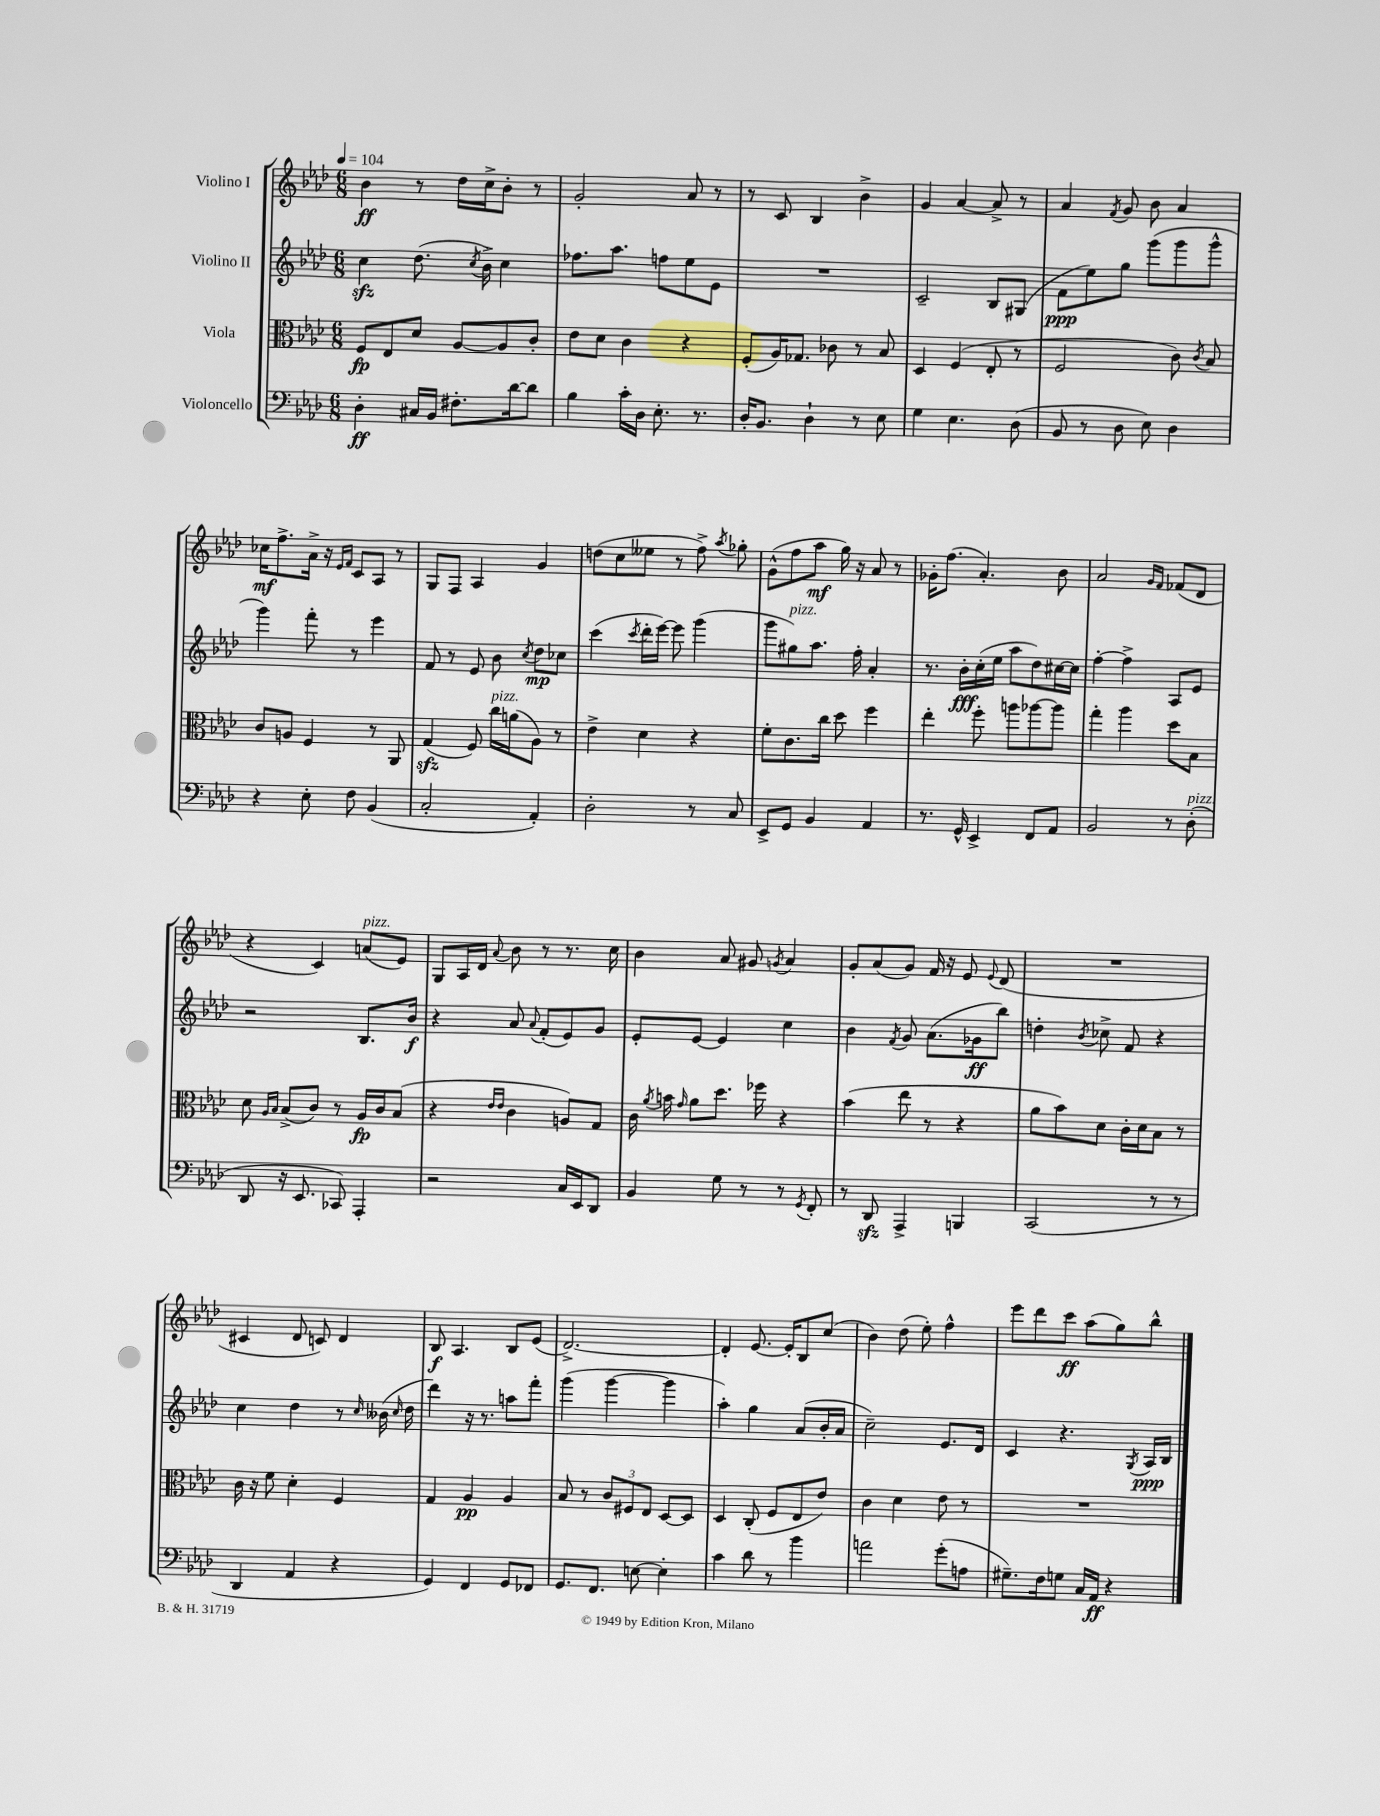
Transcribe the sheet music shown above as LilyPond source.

<<
\new StaffGroup <<
\new Staff = "s0" \with { instrumentName = "Violino I" } {
    \clef treble \key aes \major \numericTimeSignature \time 6/8 \tempo 4 = 104
    \autoBeamOff bes'4\ff r8 des''16[ c''16-> bes'8]-. r8 |
    g'2-. aes'8 r8 |
    r8 c'8 bes4 bes'4-> |
    g'4 aes'4~ aes'8-> r8 |
    aes'4 \acciaccatura { f'8 } g'8 bes'8 aes'4 |
    ces''16[\mf f''8.-> aes'16]-> r16 \grace { ees'16[ f'16] } c'8[ aes8] r8 |
    g8[ f8] aes4 g'4 |
    d''8[( c''8 eeses''8] r8 f''8->) \acciaccatura { aes''8 } ges''8-. |
    g'8[-^( f''8 aes''8]\mf g''16) r16 aes'8 r8 |
    ges'16[-. f''8.]( aes'4.-.) bes'8 |
    aes'2 \grace { g'16[ f'16] } fes'8[( des'8] |
    r4 c'4) a'8[^\markup { \italic "pizz." }( ees'8]) |
    g8[ aes16 des'16] \appoggiatura { aes'8 } bes'8 r8 r8. c''16 |
    bes'4 aes'8 gis'8 \acciaccatura { g'8 } aes'4 |
    g'8[-. aes'8( g'8]) f'16 r16 ees'8 \appoggiatura { ees'8 } des'8( |
    R2. |
    cis'4 des'8 c'8) des'4 |
    bes8\f aes4. bes8[ ees'8]( |
    des'2.~->) |
    des'4-. ees'8.~ ees'16[-. bes8 c''8]( |
    bes'4) des''8( ees''8-.) f''4-^ |
    ees'''8[ des'''8 c'''8]\ff aes''8[( g''8) bes''8]-^ \bar "|." |
}
\new Staff = "s1" \with { instrumentName = "Violino II" } {
    \clef treble \key aes \major \numericTimeSignature \time 6/8
    \autoBeamOff c''4\sfz des''8.( \acciaccatura { c''8 } bes'16->) c''4 |
    fes''8.[ aes''8.] f''8[ ees''8 ees'8] |
    R2. |
    c'2-- bes8[ gis8]( |
    f'8[\ppp ees''8) g''8] g'''8[( g'''8 g'''8]-^ |
    g'''4) f'''8-. r8 ees'''4 |
    f'8 r8 ees'8 bes'8 \acciaccatura { c''8 } des''8[\mp ces''8] |
    c'''4( \acciaccatura { c'''8 } des'''16[-. ees'''16]~) ees'''8 g'''4( |
    g'''8[ gis''8^\markup { \italic "pizz." }) aes''8.] f''16-. aes'4-. |
    r8. bes'16[-.\fff c''16-.( ees''16] aes''8[ des''8) cis''16~ cis''16] |
    f''4~-. f''4-> aes8[ ees'8] |
    r2 bes8.[ bes'16]\f |
    r4 aes'8 \appoggiatura { aes'8 } f'8[-.( ees'8) g'8] |
    ees'8[-. ees'8]~ ees'4 c''4 |
    bes'4 \acciaccatura { f'8 } g'8 aes'8.[( ges'16\ff bes''8]) |
    d''4-. \acciaccatura { bes'8 } ces''8-> f'8 r4 |
    c''4 des''4 r8 \grace { c''16 } beses'16( \grace { c''16 } des''16 |
    des'''4) r16 r8. a''8[ f'''8]-. |
    g'''4( g'''4~ g'''4 |
    aes''4-.) g''4 aes'8[( bes'16-. aes'16] |
    c''2--) ees'8.[ des'16] |
    c'4 r4. \acciaccatura { g8 } aes16[\ppp bes16] \bar "|." |
}
\new Staff = "s2" \with { instrumentName = "Viola" } {
    \clef alto \key aes \major \numericTimeSignature \time 6/8
    \autoBeamOff f8[\fp ees8 des'8] aes8[~ aes8 c'8]-. |
    ees'8[ des'8] c'4 r4 |
    f8[-.( aes16) ges8.] ces'8 r8 bes8 |
    des4 f4( ees8-. r8 |
    f2 c'8) \acciaccatura { c'8 } bes8 |
    c'8[ a8] f4 r8 aes,8 |
    g4\sfz( f8) c''16[^\markup { \italic "pizz." } a'16( aes8]) r8 |
    ees'4-> des'4 r4 |
    f'8[-. c'8. c''16] des''8 f''4 |
    ees''4-. f''8-. a''8[ aes''8~ aes''8] |
    g''4-. aes''4 des''8[ bes8] |
    des'8 \grace { aes16[ bes16] } bes8[->( c'8]) r8 aes16[\fp c'16 bes8]( |
    r4 \grace { ees'16[ ees'16] } c'4 a8[) g8] |
    c'16 \acciaccatura { aes'8 } b'16 \grace { g'16 } aes'8[ des''8.] fes''16 r4 |
    bes'4( ees''8 r8 r4 |
    aes'8[ bes'8) des'8] c'16[-. des'16 bes8] r8 |
    c'16 r16 f'8 des'4-. f4 |
    g4 aes4\pp aes4 |
    bes8 r8 \tuplet 3/2 { c'8[ fis8 ees8] } des8[~ des8] |
    des4 c8-.( f8[ ees8 ees'8]) |
    c'4 des'4 ees'8 r8 |
    R2. \bar "|." |
}
\new Staff = "s3" \with { instrumentName = "Violoncello" } {
    \clef bass \key aes \major \numericTimeSignature \time 6/8
    \autoBeamOff des4-.\ff cis16[ bes,16] fis8.[-. des'16~ des'8] |
    bes4 c'16[-. des16] ees8.-. r8. |
    des16[-. bes,8.] des4-! r8 ees8 |
    g4 ees4. des8( |
    bes,8 r8 des8 ees8) des4 |
    r4 ees8-. f8 bes,4( |
    c2-. aes,4-.) |
    des2-. r8 c8 |
    ees,8[-> g,8] bes,4 aes,4 |
    r8. g,16-^ ees,4-> f,8[ aes,8] |
    bes,2 r8 des8-.^\markup { \italic "pizz." }( |
    des,8 r16 ees,8. ces,8) aes,,4-. |
    r2 c16[ ees,16 des,8] |
    bes,4 g8 r8 r8 \acciaccatura { g,8 } f,8-. |
    r8 des,8\sfz aes,,4-> b,,4 |
    c,2( r8 r8 |
    des,4 aes,4 r4 |
    g,4) f,4 g,8[ fes,8] |
    g,8.[ f,8.] e8~ e4-. |
    c'4 des'8 r8 bes'4 |
    a'2 g'8[-.( a8] |
    gis8.[--) f16 g8] c16[ aes,16]\ff r4 \bar "|." |
}
>>
>>
\layout { \context { \Score \remove "Bar_number_engraver" } }
